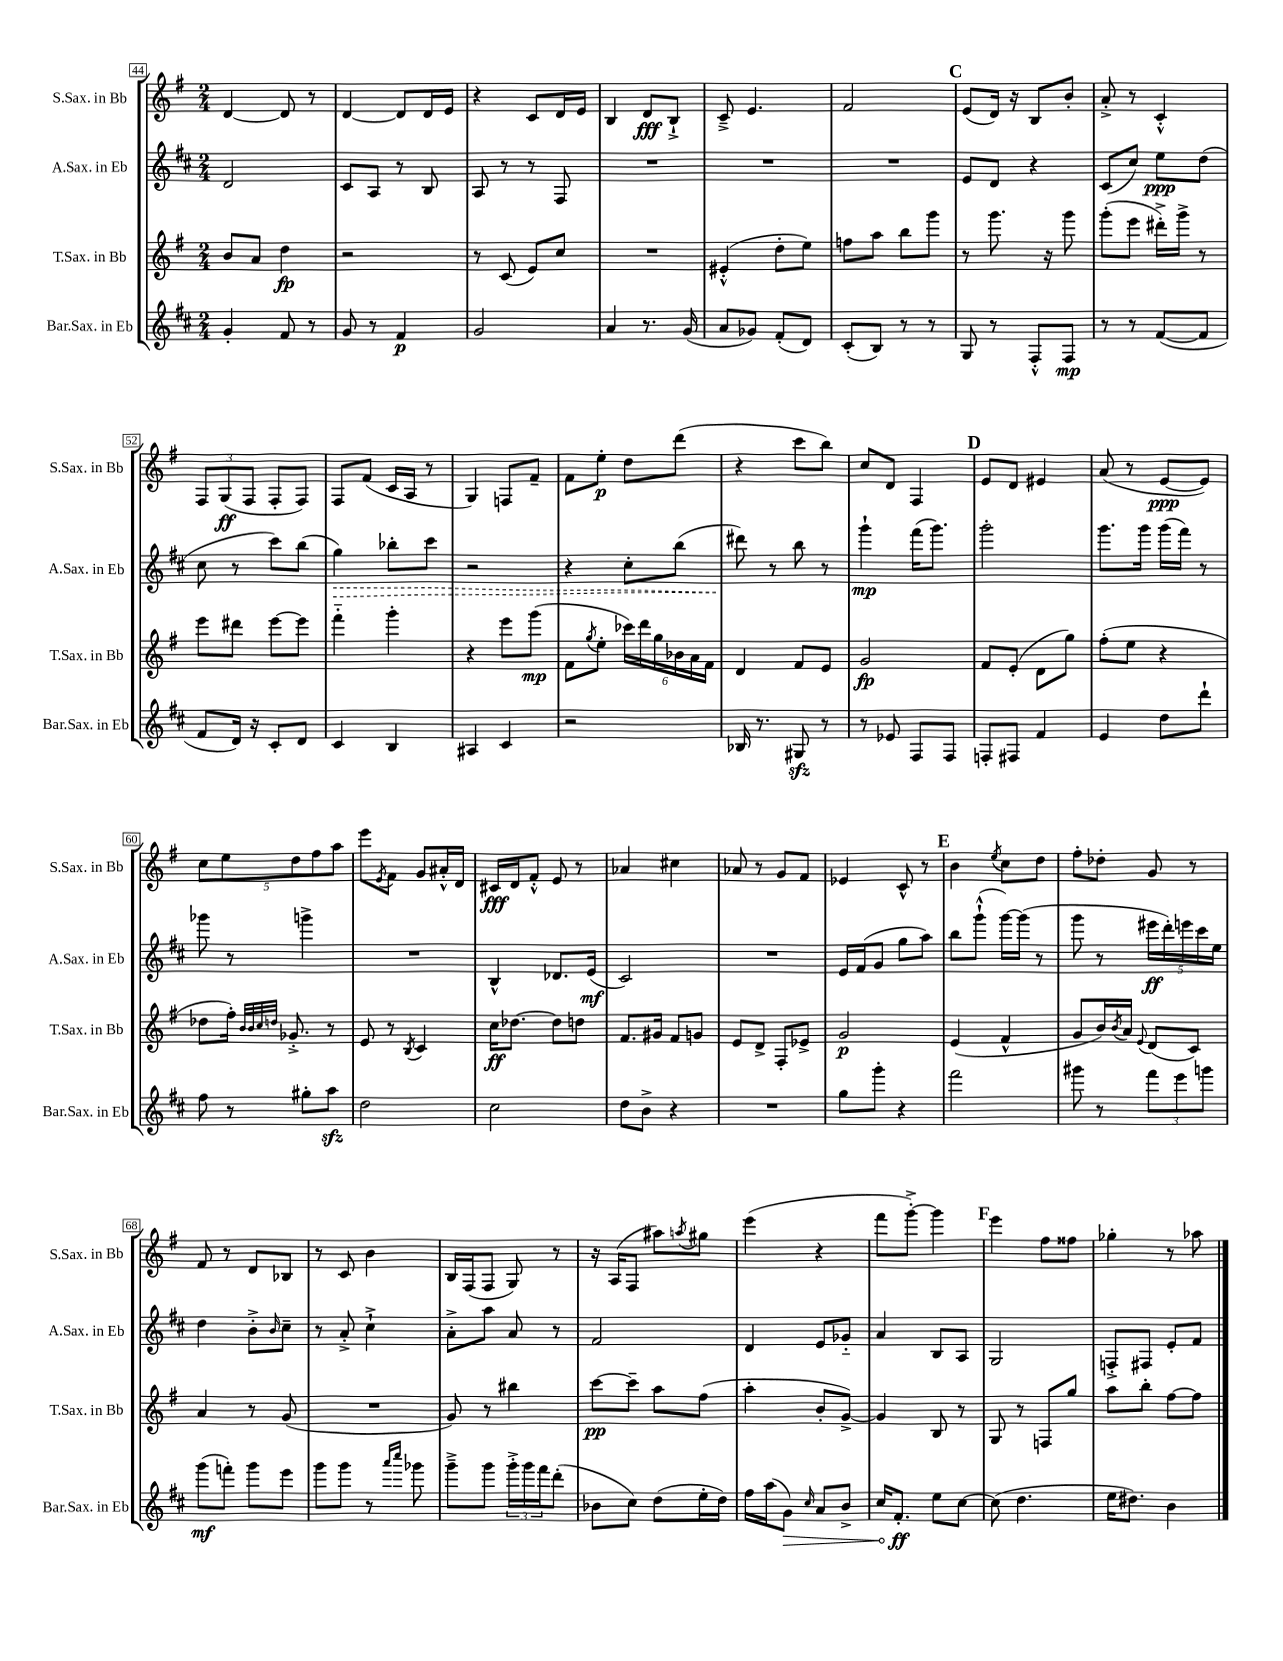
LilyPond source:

<<
\new StaffGroup <<
\new Staff = "s0" \with { instrumentName = "S.Sax. in Bb" shortInstrumentName = "S.Sax. in Bb" } {
    \clef treble \key g \major \numericTimeSignature \time 2/4
    d'4~ d'8 r8 |
    d'4~ d'8 d'16 e'16 |
    r4 c'8 d'16 e'16 |
    b4 d'8\fff b8-!-> |
    c'8---> e'4. |
    fis'2 |
    \mark \markup { \bold "C" } e'8( d'16) r16 b8 b'8-. |
    a'8-.-> r8 c'4-.-^ |
    \tuplet 3/2 { fis8 g8\ff( fis8 } fis8-. fis8) |
    fis8 fis'8( c'16 a16 r8 |
    g4) f8 fis'8-- |
    fis'8 e''8-.\p d''8 d'''8( |
    r4 c'''8 b''8) |
    c''8 d'8 fis4 |
    \mark \markup { \bold "D" } e'8 d'8 eis'4 |
    a'8( r8 e'8~\ppp e'8) |
    \tuplet 5/4 { c''8 e''8 d''8 fis''8 a''8 } |
    e'''8 \acciaccatura { e'8 } fis'8 g'8 ais'16-.-^ d'16 |
    cis'16\fff d'16 fis'8-.-^ e'8 r8 |
    aes'4 cis''4 |
    aes'8 r8 g'8 fis'8 |
    ees'4 c'8-^ r8 |
    \mark \markup { \bold "E" } b'4 \acciaccatura { e''8 } c''8 d''8 |
    fis''8-. des''8-. g'8 r8 |
    fis'8 r8 d'8 bes8 |
    r8 c'8 b'4 |
    b16 fis16( fis8 g8) r8 |
    r16 a16( fis8 ais''8) \acciaccatura { a''8 } gis''8 |
    e'''4( r4 |
    fis'''8 g'''8~-.->) g'''4 |
    \mark \markup { \bold "F" } e'''4 fis''8 fisis''8 |
    ges''4-. r8 aes''8 \bar "|." |
}
\new Staff = "s1" \with { instrumentName = "A.Sax. in Eb" shortInstrumentName = "A.Sax. in Eb" } {
    \clef treble \key d \major \numericTimeSignature \time 2/4
    d'2 |
    cis'8 a8 r8 b8 |
    a8 r8 r8 fis8 |
    R2 |
    R2 |
    R2 |
    \mark \markup { \bold "C" } e'8 d'8 r4 |
    cis'8( cis''8) e''8\ppp d''8( |
    cis''8 r8 cis'''8) b''8( |
    \once \override Hairpin.style = #'dashed-line g''4\>) bes''8-. cis'''8 |
    r2 |
    r4 cis''8-. b''8( |
    dis'''8\!) r8 b''8 r8 |
    g'''4-!\mp fis'''16( g'''8.) |
    \mark \markup { \bold "D" } g'''2-. |
    g'''8. g'''16 g'''16( fis'''16) r8 |
    ges'''8 r8 g'''4-> |
    R2 |
    b4-^ des'8. e'16\mf( |
    cis'2) |
    R2 |
    e'16 fis'16( g'8 g''8 a''8) |
    \mark \markup { \bold "E" } b''8 g'''8-!-^( g'''16~) g'''16( r8 |
    g'''8 r8 \tuplet 5/4 { eis'''16\ff d'''16-.) e'''16 cis'''16 e''16 } |
    d''4 b'8-.-> \grace { b'16 } cis''8-- |
    r8 a'8-.-> cis''4-!-> |
    a'8-.-> a''8 a'8 r8 |
    fis'2 |
    d'4 e'8 ges'8-_ |
    a'4 b8 a8 |
    \mark \markup { \bold "F" } g2 |
    f8-.-> fis8 e'8-. fis'8 \bar "|." |
}
\new Staff = "s2" \with { instrumentName = "T.Sax. in Bb" shortInstrumentName = "T.Sax. in Bb" } {
    \clef treble \key g \major \numericTimeSignature \time 2/4
    b'8 a'8 d''4\fp |
    r2 |
    r8 c'8( e'8) c''8 |
    R2 |
    eis'4-.-^( d''8-. e''8) |
    f''8 a''8 b''8 g'''8 |
    \mark \markup { \bold "C" } r8 g'''8. r16 g'''8 |
    g'''8-.( e'''8 dis'''16-.->) g'''16-> r8 |
    e'''8 dis'''8 e'''8~ e'''8 |
    fis'''4-_ g'''4-. |
    r4 e'''8 g'''8\mp( |
    fis'8 \acciaccatura { g''8 } e''8-. \tuplet 6/4 { ces'''16) d'''16 g''16 bes'16 a'16 fis'16 } |
    d'4 fis'8 e'8 |
    g'2\fp |
    \mark \markup { \bold "D" } fis'8 e'8-.( d'8 g''8) |
    fis''8-.( e''8 r4 |
    des''8 fis''16-.) \grace { b'32 b'32 c''32 d''32 } ges'8.-.-> r8 |
    e'8 r8 \acciaccatura { b8 } c'4 |
    c''16\ff des''8.~ des''8 d''8 |
    fis'8. gis'16 fis'8 g'8 |
    e'8 d'8-> fis8-. ees'8-> |
    g'2\p |
    \mark \markup { \bold "E" } e'4( fis'4-^ |
    g'8 b'16) \acciaccatura { b'8 } a'16 \appoggiatura { e'8 } d'8( c'8) |
    a'4 r8 g'8( |
    R2 |
    g'8) r8 bis''4 |
    c'''8~\pp c'''8-- a''8 fis''8( |
    a''4-. b'8-. g'8~->) |
    g'4 b8 r8 |
    \mark \markup { \bold "F" } g8 r8 f8 g''8 |
    a''8 b''8-. fis''8~ fis''8 \bar "|." |
}
\new Staff = "s3" \with { instrumentName = "Bar.Sax. in Eb" shortInstrumentName = "Bar.Sax. in Eb" } {
    \clef treble \key d \major \numericTimeSignature \time 2/4
    g'4-. fis'8 r8 |
    g'8 r8 fis'4\p |
    g'2 |
    a'4 r8. g'16( |
    a'8 ges'8) fis'8-.( d'8) |
    cis'8-.( b8) r8 r8 |
    \mark \markup { \bold "C" } g8 r8 fis8-.-^ fis8\mp |
    r8 r8 fis'8~( fis'8 |
    fis'8 d'16) r16 cis'8-. d'8 |
    cis'4 b4 |
    ais4 cis'4 |
    r2 |
    bes16 r8. gis8\sfz r8 |
    r8 ees'8 fis8 fis8 |
    \mark \markup { \bold "D" } f8-. fis8 fis'4 |
    e'4 d''8 d'''8-! |
    fis''8 r8 gis''8-. a''8\sfz |
    d''2 |
    cis''2 |
    d''8 b'8-> r4 |
    R2 |
    g''8 g'''8-. r4 |
    \mark \markup { \bold "E" } fis'''2 |
    gis'''8 r8 \tuplet 3/2 { fis'''8 e'''8 g'''8 } |
    g'''8\mf( f'''8-.) g'''8 e'''8 |
    g'''8 g'''8 r8 \grace { a'''16 cis''''16 } ges'''8 |
    g'''8---> g'''8 \tuplet 3/2 { g'''16-.-> g'''16 fis'''16 } d'''8-.( |
    bes'8 cis''8) d''8( e''16-. d''16) |
    fis''16 a''16( \once \override Hairpin.circled-tip = ##t g'8\>) \grace { cis''16 } a'8 b'8-> |
    cis''16 fis'8.-.\ff\! e''8 cis''8~ |
    \mark \markup { \bold "F" } cis''8( d''4. |
    e''16 dis''8.) b'4 \bar "|." |
}
>>
>>
\layout { \context { \Score currentBarNumber = #44 \override BarNumber.stencil = #(make-stencil-boxer 0.1 0.3 ly:text-interface::print) } }
